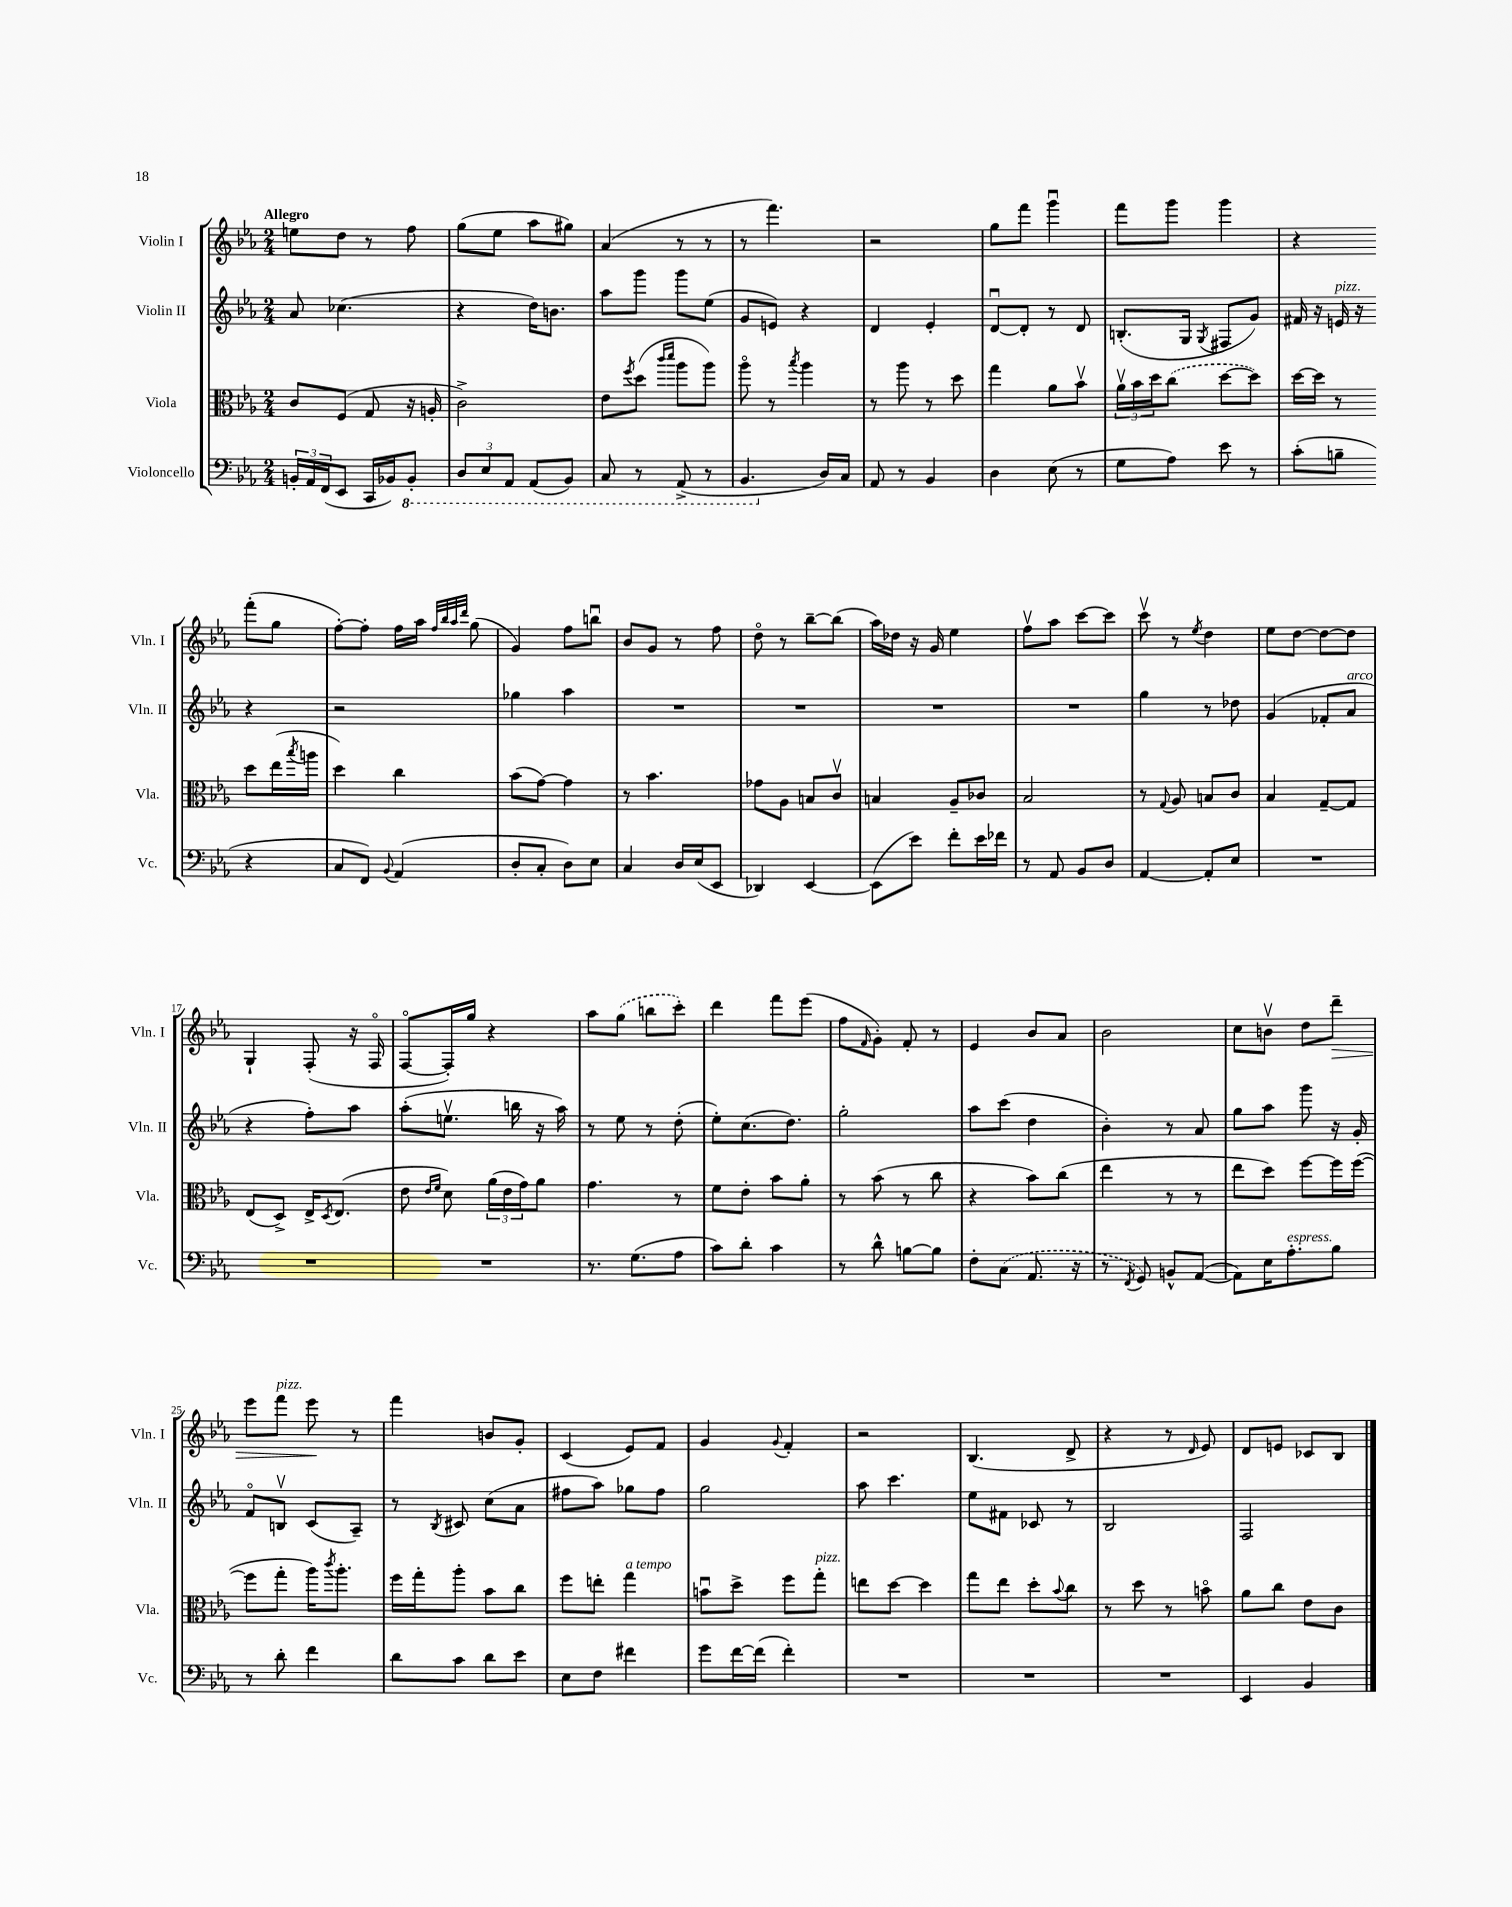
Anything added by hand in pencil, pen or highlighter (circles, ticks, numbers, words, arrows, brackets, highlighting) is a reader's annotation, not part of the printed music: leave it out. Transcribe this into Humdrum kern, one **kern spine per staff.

**kern	**kern	**kern	**kern	**dynam
*part4	*part3	*part2	*part1	*part1
*staff4	*staff3	*staff2	*staff1	*staff1
*I"Violoncello	*I"Viola	*I"Violin II	*I"Violin I	*
*I'Vc.	*I'Vla.	*I'Vln. II	*I'Vln. I	*
*clefF4	*clefC3	*clefG2	*clefG2	*
*k[b-e-a-]	*k[b-e-a-]	*k[b-e-a-]	*k[b-e-a-]	*
*M2/4	*M2/4	*M2/4	*M2/4	*
=1	=1	=1	=1	=1
!	!	!	!LO:TX:a:B:t=Allegro	!
24BBn'/LL	8c/L	8a-/	8een\L	.
24AA-/	.	.	.	.
(24FF/J	.	.	.	.
8EE-/J	(8F/J	(4.cc-X\	8dd\J	.
16CC/LL	8G/	.	8r	.
16BB-X/J)	.	.	.	.
*8ba	*	*	*	*
8BBB-'/J	16r	.	8ff\	.
.	16An'/	.	.	.
=2	=2	=2	=2	=2
12DD/L	2c^\)	4r	(8gg\L	.
12EE-/	.	.	.	.
.	.	.	8ee-\J	.
12AAA-/J	.	.	.	.
(8AAA-/L	.	16dd\KL)	8aa-\L	.
.	.	8.bn\J	.	.
8BBB-/J)	.	.	8gg#X\J)	.
=3	=3	=3	=3	=3
8CC/	8e-\L	8aa-\L	(4a-/	.
.	8qff/	.	.	.
8r	(8dd\J	8ggg\J	.	.
.	16qqccc/LL	.	.	.
.	16qqddd/JJ	.	.	.
(8AAA-^/	8aa-\L	8ggg\L	8r	.
8r	8aa-\J)	(8ee-\J	8r	.
=4	=4	=4	=4	=4
4.BBB-/	8aa-\	8g/L	8r	.
.	8r	8en/J)	4.fff\)	.
.	8qbb-/	.	.	.
.	4aa-\	4r	.	.
*X8ba	*	*	*	*
16D/LL)	.	.	.	.
16C/JJ	.	.	.	.
=5	=5	=5	=5	=5
8AA-/	8r	4d/	2r	.
8r	8aa-\	.	.	.
4BB-/	8r	4e-'/	.	.
.	8dd\	.	.	.
=6	=6	=6	=6	=6
4D\	4gg\	[8du/L	8gg\L	.
.	.	8d'/J]	8fff\J	.
(8E-\	8a-\L	8r	4gggu\	.
8r	8b-v\J	8d/	.	.
=7	=7	=7	=7	=7
8G\L	24a-v\LL	(8.Bn'/L	8fff\L	.
.	24b-\	.	.	.
.	24dd\J	.	.	.
8A-\J)	(8cc\J	.	8ggg\J	.
.	.	16G/Jk	.	.
.	.	8qG/	.	.
8e-\	[8dd\L	8F#X/L	4ggg\	.
8r	8dd\J])	8g/J)	.	.
=8	=8	=8	=8	=8
(8c'\L	[16dd\LL	16f#X/	4r	.
.	16dd\JJ]	16r	.	.
!	!	!LO:TX:a:i:t=pizz.	!	!
8Bn~\J	8r	16en/	.	.
.	.	16r	.	.
4r	8dd\L	4r	(8fff'\L	.
.	(16ee-\L	.	8gg\J	.
.	8qbb-/	.	.	.
.	16aan\JJ	.	.	.
!!LO:LB:g=z
=9	=9	=9	=9	=9
8C/L	4dd\)	2r	[8ff'\L)	.
8FF/J)	.	.	8ff'\J]	.
8qqBB-/	.	.	.	.
(4AA-/	4cc\	.	16ff\LL	.
.	.	.	16aa-\JJ	.
.	.	.	32qqff/LLL	.
.	.	.	32qqbb-/	.
.	.	.	32qqaa-/	.
.	.	.	32qqddd/JJJ	.
.	.	.	(8gg\	.
=10	=10	=10	=10	=10
8D'/L	(8b-\L	4gg-X\	4g/)	.
8C'/J	[8g\J)	.	.	.
8D\L)	4g\]	4aa-\	8ff\L	.
8E-\J	.	.	8bbnu\J	.
=11	=11	=11	=11	=11
4C/	8r	2r	8b-/L	.
.	4.b-\	.	8g/J	.
16D/LL	.	.	8r	.
(16E-/J	.	.	.	.
8EE-/J	.	.	8ff\	.
=12	=12	=12	=12	=12
4DD-X/)	8g-X\L	2r	8dd\	.
.	8A-\J	.	8r	.
[4EE-/	8Bn/L	.	[8bb-~\L	.
.	8cv/J	.	(8bb-\J]	.
=13	=13	=13	=13	=13
(8EE-\L]	4Bn/	2r	16aa-\LL)	.
.	.	.	16dd-X\JJ	.
8e-\J)	.	.	16r	.
.	.	.	16g/	.
8f'\L	8A-~/L	.	4ee-\	.
16e-\L	8c-X/J	.	.	.
16f-X\JJ	.	.	.	.
=14	=14	=14	=14	=14
8r	2B-/	2r	8ffv\L	.
8AA-/	.	.	8aa-\J	.
8BB-/L	.	.	[8ccc\L	.
8D/J	.	.	8ccc\J]	.
=15	=15	=15	=15	=15
[4AA-/	8r	4gg\	8cccv\	.
.	8qqG/	.	.	.
.	8A-/	.	8r	.
.	.	.	8qee-/	.
8AA-'/L]	8Bn/L	8r	4dd\	.
8E-/J	8c/J	8dd-X\	.	.
=16	=16	=16	=16	=16
2r	4B-/	(4g/	8ee-\L	.
.	.	.	[8dd\J	.
.	[8G~/L	8f-X'/L	8dd\L_	.
!	!	!LO:TX:a:i:t=arco	!	!
.	8G/J]	8a-/J	8dd\J]	.
!!LO:LB:g=z
=17	=17	=17	=17	=17
2r	(8E-/L	4r	4G`/	.
.	8D^/J)	.	.	.
.	16E-^/KL	8ff'\L)	(8F'/	.
.	8qD/	.	.	.
.	(8.E-/J	.	.	.
.	.	8aa-\J	16r	.
.	.	.	16F/	.
=18	=18	=18	=18	=18
2r	8e-\	(8aa-'\L	[8F/L	.
.	16qqe-/LL	.	.	.
.	16qqf/JJ	.	.	.
.	8d\)	8.eenv\J	16F'/L])	.
.	.	.	16gg/JJ	.
.	(24a-\LL	.	4r	.
.	24e-\	.	.	.
.	.	16bbn\	.	.
.	24g\J)	.	.	.
.	8a-\J	16r	.	.
.	.	16aa-\)	.	.
=19	=19	=19	=19	=19
8.r	4.g\	8r	8aa-\L	.
.	.	8ee-\	(8gg\J	.
(8.G\L	.	.	.	.
.	.	8r	8bbn\L	.
8A-\J	8r	(8dd'\	8ccc'\J)	.
=20	=20	=20	=20	=20
8c\L)	8f\L	8ee-'\L)	4ddd\	.
8d'\J	8e-'\J	(8.cc\	.	.
4c\	8b-\L	.	8fff\L	.
.	.	8.dd\J)	.	.
.	8a-'\J	.	(8eee-\J	.
=21	=21	=21	=21	=21
8r	8r	2gg'\	8ff\L	.
.	.	.	16qqf/	.
8d^^\	(8b-\	.	8g'\J)	.
[8Bn\L	8r	.	8f'/	.
8B\J]	8cc\	.	8r	.
=22	=22	=22	=22	=22
8F'\L	4r	8aa-\L	4e-/	.
(8C\J	.	(8ccc\J	.	.
8.AA-/	8b-\L)	4dd\	8b-/L	.
.	(8cc\J	.	8a-/J	.
16r	.	.	.	.
=23	=23	=23	=23	=23
8r	4ee-\	4b-'\)	2b-\	.
8qFF/	.	.	.	.
8GG/)	.	.	.	.
8BBn^^/L	8r	8r	.	.
([8AA-/J	8r	8a-/	.	.
=24	=24	=24	=24	=24
8AA-\L])	8ee-\L	8gg\L	8cc\L	.
16E-\K	8dd\J)	8aa-\J	8bnv\J	.
!LO:TX:a:i:t=espress.	!	!	!	!
8.A-'\	.	.	.	.
.	[8ff\L	8ggg\	8dd\L	.
!	!	!	!	!LO:HP:b
8B-\J	16ff\L]	16r	8ddd~\J	>
.	([16ff\JJ	16g'/	.	.
!!LO:LB:g=z
=25	=25	=25	=25	=25
8r	8ff\L]	8f/L	8eee-\L	.
!	!	!	!LO:TX:a:i:t=pizz.	!
8d'\	8gg'\J	8Bnv/J	8fff\J	.
4f\	16aa-\KL)	(8c/L	8eee-\	.
.	8qccc/	.	.	.
.	8.aa-'\J	.	.	.
.	.	8A-~/J)	8r	]
=26	=26	=26	=26	=26
8d\L	16ff\LL	8r	4fff\	.
.	16gg'\J	.	.	.
.	.	8qB-/	.	.
8c\J	8aa-'\J	8c#X/	.	.
8d\L	8b-\L	(8cc\L	8bn/L	.
8e-\J	8cc\J	8a-\J	8g'/J	.
=27	=27	=27	=27	=27
8E-\L	8ff\L	8ff#X\L	(4c/	.
8F\J	8een'\J	8aa-\J)	.	.
!	!LO:TX:a:i:t=a tempo	!	!	!
4f#X\	4gg\	8gg-X\L	8e-/L)	.
.	.	8ff#\J	8f/J	.
=28	=28	=28	=28	=28
8g\L	8bnu\L	2gg\	4g/	.
[16f\L	8dd^\J	.	.	.
(16f\JJ]	.	.	.	.
.	.	.	8qqg/	.
4f'\)	8ff\L	.	4f'/	.
!	!LO:TX:a:i:t=pizz.	!	!	!
.	8gg'\J	.	.	.
=29	=29	=29	=29	=29
2r	8een\L	8aa-\	2r	.
.	[8dd\J	4.ccc\	.	.
.	4dd\]	.	.	.
=30	=30	=30	=30	=30
2r	8gg\L	8ee-\L	(4.B-/	.
.	8ee-\J	8f#X\J	.	.
.	8dd'\L	8c-X/	.	.
.	8qqb-/	.	.	.
.	8cc\J	8r	8d^/	.
=31	=31	=31	=31	=31
2r	8r	2B-/	4r	.
.	8dd\	.	.	.
.	8r	.	8r	.
.	.	.	16qqd/	.
.	8bn\	.	8e-/)	.
=32	=32	=32	=32	=32
4EE-/	8a-\L	2F/	8d/L	.
.	8cc\J	.	8en/J	.
4BB-/	8e-\L	.	8c-X/L	.
.	8c\J	.	8B-/J	.
==	==	==	==	==
*-	*-	*-	*-	*-
